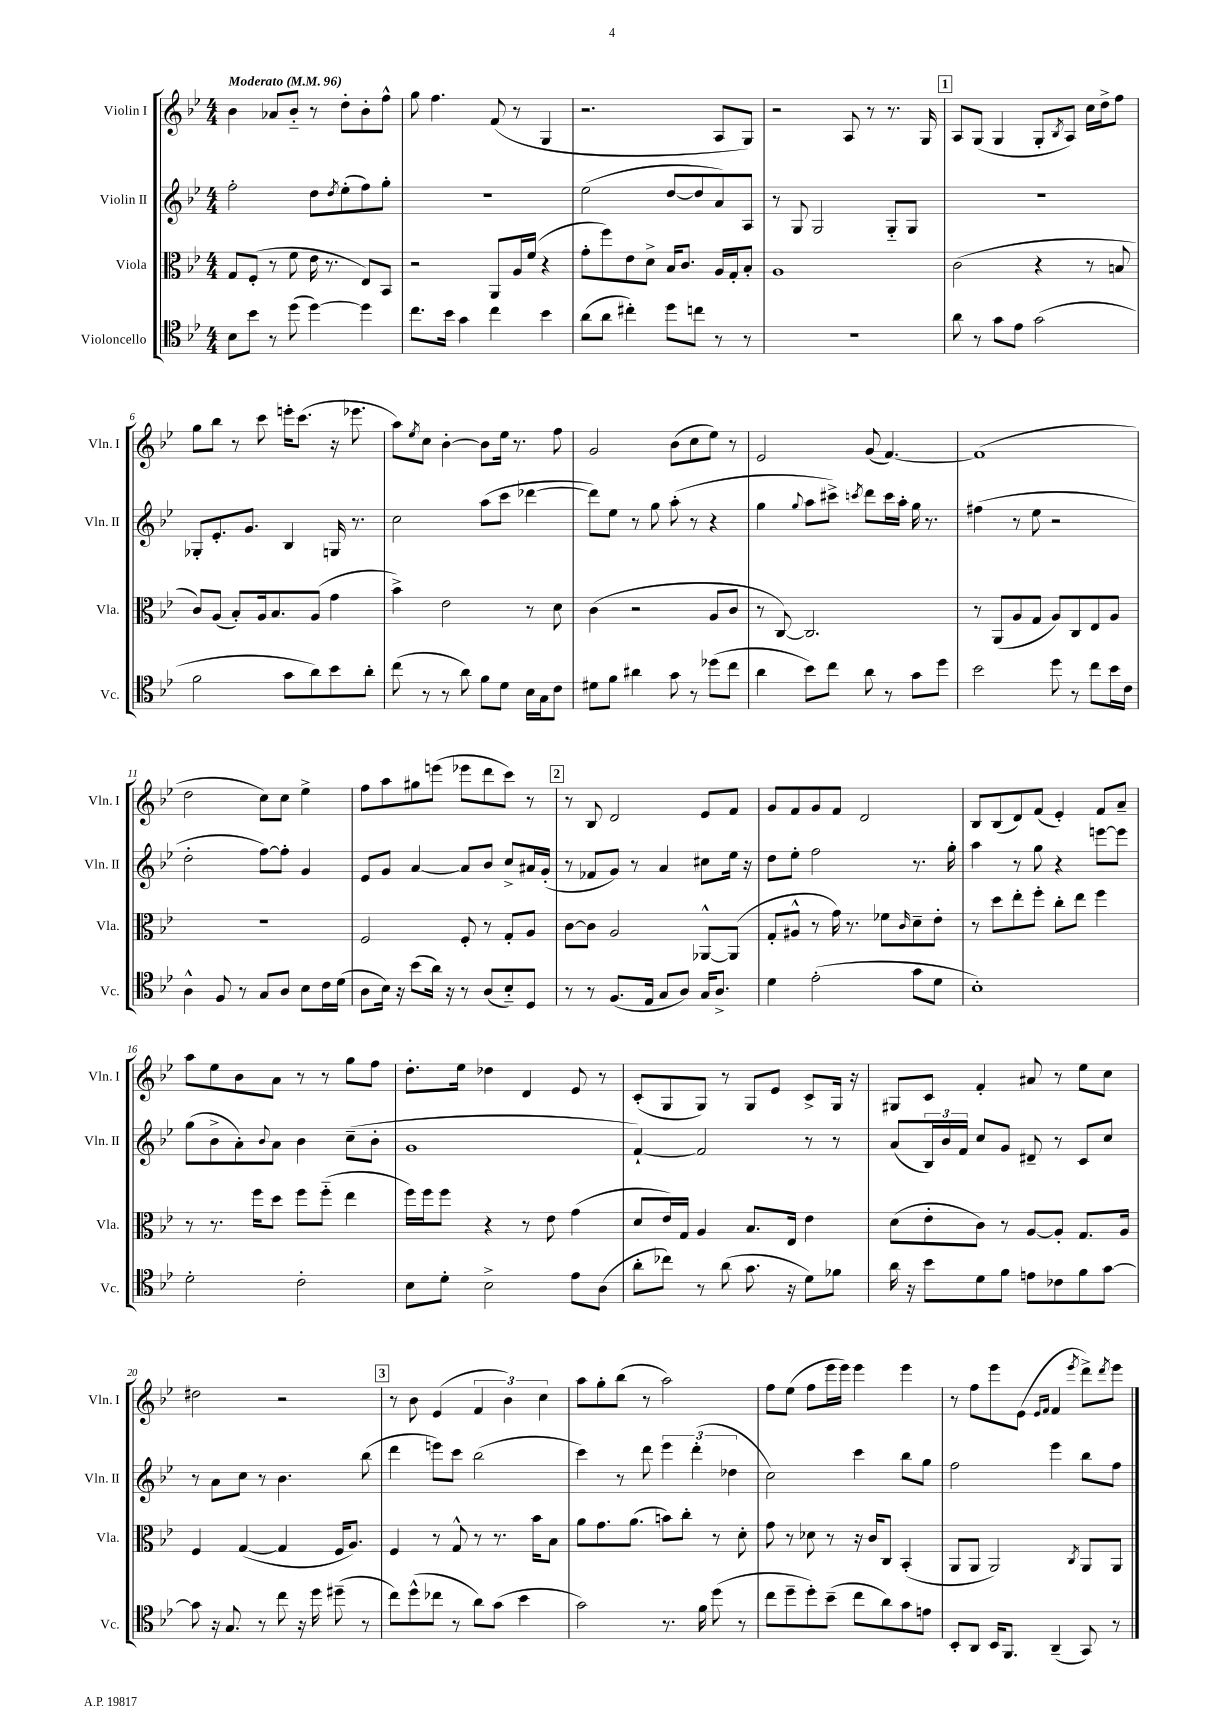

**kern	**kern	**kern	**kern
*part4	*part3	*part2	*part1
*staff4	*staff3	*staff2	*staff1
*I"Violoncello	*I"Viola	*I"Violin II	*I"Violin I
*I'Vc.	*I'Vla.	*I'Vln. II	*I'Vln. I
*clefC4	*clefC3	*clefG2	*clefG2
*k[b-e-]	*k[b-e-]	*k[b-e-]	*k[b-e-]
*M4/4	*M4/4	*M4/4	*M4/4
*MM96	*MM96	*MM96	*MM96
=1	=1	=1	=1
!	!	!	!LO:TX:a:B:t=Moderato
8B-\L	8G/L	2ff'\	4b-\
8b-\J	(8F'/J	.	.
8r	8r	.	8a-X/L
(8dd\	8f\	.	8b-/J
[4dd\)	16e-\	8dd\L	8r
.	8.r	.	.
.	.	8qdd/	.
.	.	(8ee-'\	8dd'\L
4dd\]	8E-/L)	8ff\)	8b-'\
.	8BB-/J	8gg'\J	8ff^^\J
=2	=2	=2	=2
8.cc\L	2r	1r	8gg\
.	.	.	4.ff\
16b-\Jk	.	.	.
4g\	.	.	.
4cc\	8AA/L	.	(8f/
.	16A/L	.	8r
.	(16f/JJ	.	.
4b-\	4r	.	4G/
=3	=3	=3	=3
(8a\L	8g'\L	(2ee-\	2.r
8a\J	8ff\)	.	.
4cc#X'\)	8e-\	.	.
.	8d^\J	.	.
8dd\L	16B-/KL	[8dd/L	.
.	8.c/J	.	.
8ccn\J	.	8dd/]	.
8r	16A/LL	8a/)	8A/L
.	16G'/J	.	.
8r	8B-'/J	8A/J	8G/J)
=4	=4	=4	=4
1r	1A	8r	2r
.	.	8G/	.
.	.	2G/	.
.	.	.	8A/
.	.	.	8r
.	.	8G/L	8.r
.	.	8G/J	.
.	.	.	16G/
!!LO:REH:place=s1:t=1
=5	=5	=5	=5
8a\	(2c\	1r	8A/L
8r	.	.	(8G/J
8g\L	.	.	4G/
8e-\J	.	.	.
(2g\	4r	.	8G'/L
.	.	.	8qB-/
.	.	.	8A/J)
.	8r	.	16cc\LL
.	.	.	16dd^\J
.	8Bn/	.	8ff\J
!!LO:LB:g=z
=6	=6	=6	=6
2f\	8c/L)	8G-X'/L	8gg\L
.	(8A/J	8.e-'/	8bb-\J
.	8B-'/L)	.	8r
.	.	8.g/J	.
.	16A/k	.	8ccc\
.	8.B-/	.	.
8g\L	.	4B-/	16eeen'\KL
.	.	.	(8.ccc\J
8a\)	(8A/J	.	.
8b-\	4g\	16Gn/	16r
.	.	8.r	8.eee-X\
8a'\J	.	.	.
=7	=7	=7	=7
(8cc\	4b-^\)	2cc\	8aa\L)
.	.	.	8qee-/
8r	.	.	8cc\J
8r	2e-\	.	[4b-'\
8a\)	.	.	.
8f\L	.	(8aa\L	8b-\L]
8d\J	.	8ccc\J	16ee-\Jk
.	.	.	8.r
16B-\LL	8r	[4ddd-X\	.
16G\J	.	.	.
8c\J	8d\	.	8ff\
=8	=8	=8	=8
8d#X\L	(4c\	8ddd-\L])	2g/
8f\J	.	8ee-\J	.
4a#X\	2r	8r	.
.	.	8gg\	.
8g\	.	(8aa'\	(8b-\L
8r	.	8r	8cc\
(8dd-X\L	8A/L	4r	8ee-\J)
8cc\J	8c/J	.	8r
=9	=9	=9	=9
4a\	8r	4gg\	2e-/
.	[8C/)	.	.
.	.	8qqgg/	.
8b-\L)	2.C/]	8aa\L	.
8cc\J	.	8ccc#X^\J)	.
.	.	8qcccn/	.
8a\	.	8ddd\L	(8g/
8r	.	16ccc\L	[4.f/)
.	.	16aa'\JJ	.
8g\L	.	16gg\	.
.	.	8.r	.
8dd\J	.	.	.
=10	=10	=10	=10
2b-\	8r	(4ff#X\	(1f]
.	(8AA/L	.	.
.	8A/	8r	.
.	8G/J	8ee-\	.
8dd\	8A/L)	2r	.
8r	8C/	.	.
8cc\L	8E-/	.	.
16b-\L	8A/J	.	.
16c\JJ	.	.	.
!!LO:LB:g=z
=11	=11	=11	=11
4A^^\	1r	2dd'\	2dd\
8F/	.	.	.
8r	.	.	.
8G/L	.	[8ff\L)	8cc\L)
8A/J	.	8ff'\J]	8cc\J
8B-\L	.	4g/	4ee-^\
16c\L	.	.	.
(16d\JJ	.	.	.
=12	=12	=12	=12
8A\L	2F/	8e-/L	8ff\L
16B-\Jk)	.	8g/J	8aa\
16r	.	.	.
(8b-\L	.	[4a/	8gg#X\
16a\Jk)	.	.	(8eeen\J
16r	.	.	.
8r	8F'/	8a/L]	8eee-X\L
(8A/L	8r	8b-/J	8ddd\
8B-/)	8G'/L	8cc^/L	8ccc\J)
8D/J	8A/J	16a#X/L	8r
.	.	(16g'/JJ	.
!!LO:REH:place=s1:t=2
=13	=13	=13	=13
8r	[8c\L	8r	8r
8r	8c\J]	8f-X/L	8B-/
(8.F/L	2A/	8g/J)	2d/
.	.	8r	.
16E-/Jk	.	.	.
8G/L	.	4a/	.
8A/J)	.	.	.
16G/KL	[8AA-X^^/L	8cc#X\L	8e-/L
8.A^/J	.	.	.
.	(8AA-/J]	16ee-\Jk	8f/J
.	.	16r	.
=14	=14	=14	=14
4d\	8G'/L	8dd\L	8g/L
.	8A#X^^/J	8ee-'\J	8f/
(2e-'\	8r	2ff\	8g/
.	16g\)	.	8f/J
.	8.r	.	.
.	.	.	2d/
.	8f-X\L	.	.
.	16qqc/	.	.
8g\L	8d~\	8.r	.
8d\J	8e-'\J	.	.
.	.	16gg'\	.
=15	=15	=15	=15
1B-')	8r	4aa\	8B-/L
.	8dd\L	.	(8B-/
.	8ee-'\	8r	8d/)
.	8ff'\J	8gg\	(8f/J
.	8cc'\L	4r	4e-'/)
.	8ee-\J	.	.
.	4ff\	[8eeen\L	8f/L
.	.	8eee\J]	8a~/J
!!LO:LB:g=z
=16	=16	=16	=16
2d'\	8r	(8gg\L	8aa\L
.	8.r	8b-^\	8ee-\
.	.	8a'\)	8b-\
.	16ff\KL	.	.
.	.	8qqb-/	.
.	8dd\J	8a\J	8a\J
2c'\	8ff\L	4b-\	8r
.	(8ff\J	.	8r
.	4ee-\	(8cc~\L	8gg\L
.	.	8b-'\J	8ff\J
=17	=17	=17	=17
8B-\L	16ff\LL)	1g	8.dd'\L
.	16ff\J	.	.
8d'\J	8ff\J	.	.
.	.	.	16ee-\Jk
2B-^\	4r	.	4dd-X\
.	8r	.	4d/
.	8e-\	.	.
8e-\L	(4g\	.	8e-/
(8A\J	.	.	8r
=18	=18	=18	=18
8a'\L	8d/L	[4f`/)	(8c'/L
8cc-X\J)	16e-/L)	.	8G/
.	16G/JJ	.	.
8r	4A/	2f/]	8G/J)
(8a\	.	.	8r
8.g\	8.B-/L	.	8G/L
.	.	.	8e-/J
16r	16E-/Jk	.	.
8d\L)	4e-\	8r	8c^/L
8f-X\J	.	8r	16G/Jk
.	.	.	16r
=19	=19	=19	=19
16a\	(8d\L	(8a/L	8G#X/L
16r	.	.	.
8b-\L	8e-'\	24B-/L)	8c/J
.	.	24b-/	.
.	.	24f/JJ	.
8d\	8c\J)	8cc/L	4f'/
8f\J	8r	8g/J	.
8en\L	[8A/L	8d#X~/	8a#X/
8c-X\	8A'/J]	8r	8r
8f\	8.G/L	8c/L	8ee-\L
[8g\J	.	8cc/J	8cc\J
.	16A/Jk	.	.
!!LO:LB:g=z
=20	=20	=20	=20
8g\]	4F/	8r	2dd#X\
16r	.	8a\L	.
8.G/	.	.	.
.	([4G/	8cc\J	.
8r	.	8r	.
8cc\	4G/]	4.b-\	2r
16r	.	.	.
16dd\	.	.	.
(8dd#X~\	16F/KL	.	.
.	8.A/J)	.	.
8r	.	(8bb-\	.
!!LO:REH:place=s1:t=3
=21	=21	=21	=21
8cc\L)	4F/	4ddd\	8r
(8dd^^\	.	.	8b-\
8cc-X\J	8r	8eeen\L)	(4e-/
8r	8G^^/	8ccc\J	.
8a\L)	8r	(2bb-\	6f/
(8g\J	8.r	.	.
.	.	.	6b-\)
4b-\	.	.	.
.	16b-\KL	.	.
.	.	.	6cc\
.	8B-\J	.	.
=22	=22	=22	=22
2g\)	8a\L	4ccc\)	8aa\L
.	8.g\	.	8gg'\
.	.	8r	(8bb-\J
.	(8.a\J	.	.
.	.	8ddd\	8r
8.r	8bn\L)	6eee-\	2aa\)
.	8cc'\J	.	.
.	.	(6ddd'\	.
16f\	.	.	.
(8dd\	8r	.	.
.	.	6dd-X\	.
8r	8d'\	.	.
=23	=23	=23	=23
8cc\L	8g\	2cc\)	8ff\L
8dd~\	8r	.	(8ee-\J
8dd'\)	8d-X\	.	8ff\L
(8b-~\J	8r	.	16eee-\L
.	.	.	16eee-\JJ)
8cc\L	16r	4ccc\	4eee-\
.	16c/KL	.	.
8a\)	8C/J	.	.
8g\	(4BB-'/	8bb-\L	4eee-\
8en\J	.	8gg\J	.
=24	=24	=24	=24
8BB-'/L	8AA/L	2ff\	8r
8AA/J	8AA/J	.	8ff\L
16BB-/KL	2AA/)	.	8eee-\
8.FF/J	.	.	.
.	.	.	(8e-\J
.	.	.	16qqe-/LL
.	.	.	16qqf/JJ
(4AA~/	.	4eee-\	4f/
.	8qC/	.	8qeee-/
8GG/)	8AA/L	8bb-\L	8ddd^\L)
.	.	.	8qddd/
8r	8AA/J	8ff\J	8eee-\J
==	==	==	==
*-	*-	*-	*-
